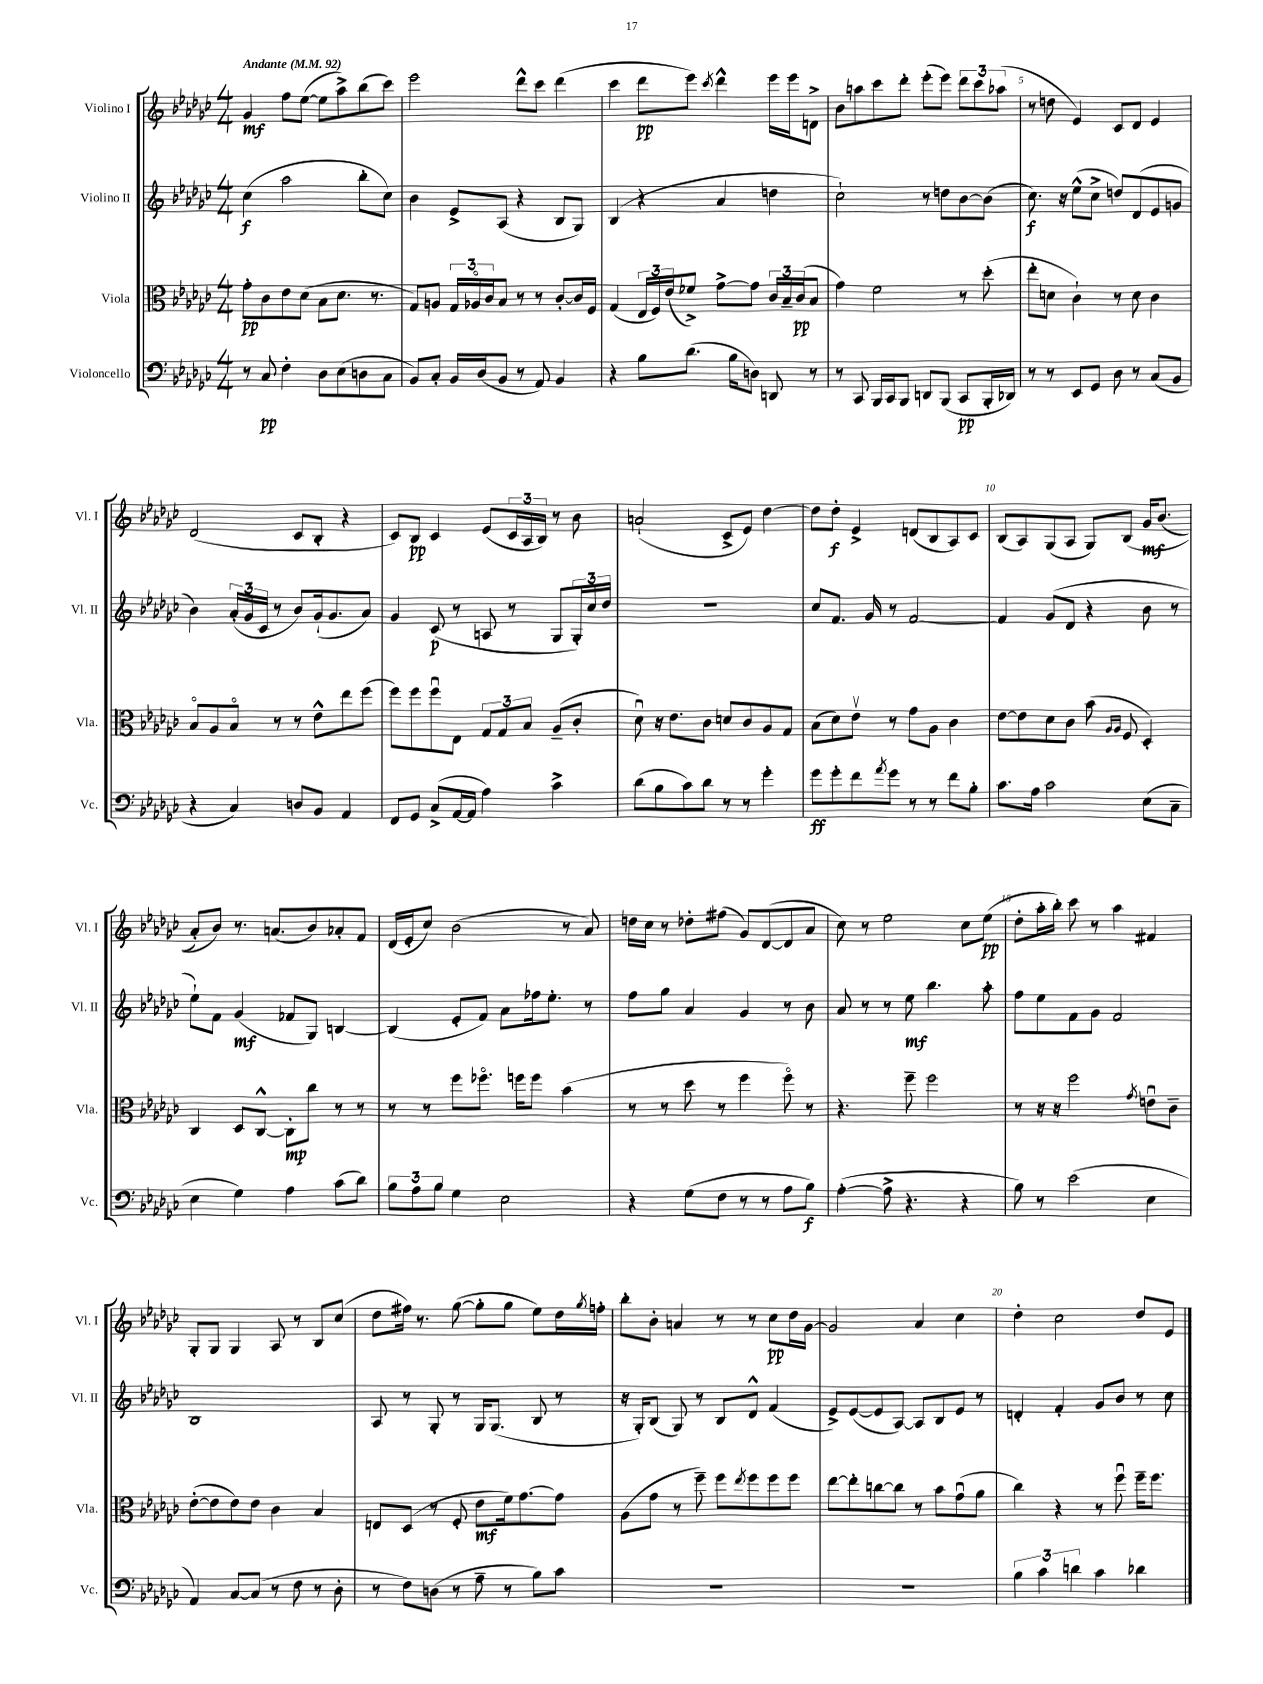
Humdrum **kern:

**kern	**kern	**kern	**kern
*staff4	*staff3	*staff2	*staff1
*clefF4	*clefC3	*clefG2	*clefG2
*k[b-e-a-d-g-c-]	*k[b-e-a-d-g-c-]	*k[b-e-a-d-g-c-]	*k[b-e-a-d-g-c-]
*M4/4	*M4/4	*M4/4	*M4/4
*MM92	*MM92	*MM92	*MM92
8r	8g-'\L	(4cc-\	4g-/
8C-/	8c-\	.	.
4F'\	8e-\	2aa-\	8ff\L
.	(8d-\J	.	([8ee-\J
8D-\L	8B-\L	.	8ee-\]L
(8E-\	8.d-\J	.	8aa-^\)
8D\	.	8bb-'\L	(8bb-\
.	8.r	.	.
8C-\J	.	8cc-\J)	8ccc-\J)
=	=	=	=
8BB-/L)	8G-/L)	4b-\	2eee-\
8C-'/J	8A/J	.	.
16BB-/LL	24G-/LL	8e-^/L	.
.	24A-o/	.	.
(16D-/J	.	.	.
.	24c-/J	.	.
8BB-/J	8B-/J	(8A-/J	.
8r	8r	4r	8ddd-^^\L
8AA-/)	8r	.	8ccc-\J
4BB-/	[8c-'/L	8B-/L	(4ddd-\
.	16c-/]L	8G-/J)	.
.	16F/JJ	.	.
=	=	=	=
4r	(4G-/	(4B-/	4ccc-\
8B-\L	24E-/LL	4r	8ddd-\L
.	24F/)	.	.
.	(24e-/J	.	.
(8.d-\J	8f-^/J)	.	8eee-\J)
.	.	.	8qccc-/
.	[8g-^\L	4a-/	4ddd-^^\
16B-\LK	.	.	.
8D\J)	8g-\]J	.	.
8DD/	24c-/LL	4dd\	16eee-\LL
.	24B-~/	.	.
.	.	.	16eee-\J
.	(24c-/J	.	.
8r	8B-/J	.	8d^\J
=	=	=	=
8r	4g-\)	2cc-`\)	8b-\L
8CC-/	.	.	8aa\
16BBB-/LL	2f\	.	8ccc-\
16CC-/J	.	.	.
8BBB-/J	.	.	8ddd-'\J
8DD/L	.	8r	(8eee-'\L
(8BBB-/J	.	8dd\L	8eee-\J)
8CC-/L	8r	[8b-\	12ddd-\L
.	.	.	12ccc-\
16BBB-'/L	(8dd-'\	(8b-\]J	.
.	.	.	(12aa-\J
16DD-/JJ)	.	.	.
=	=	=	=
8r	8ee-'\L	8.cc-\)	8r
8r	8d\J	.	8dd\
.	.	16r	.
8EE-/L	4c-`\)	(8ee-^^\L	4e-/)
8GG-/J	.	8cc-^\J	.
8D-\	8r	8dd/L)	8c-/L
8r	8d\	(8d-/	8d-/J
(8C-/L	4c-\	8e-/	4e-/
8BB-/J	.	8g/J	.
=	=	=	=
4r	8B-o/L	4b-\)	(2d-/
.	8A-/	.	.
4C-/)	8B-o/J	(24a-'/LL	.
.	.	24g-/	.
.	.	24c-/JJ	.
.	8r	8r	.
8D/L	8r	8b-/L)	8c-/L
8BB-/J	8e-^^\L	(16g-`/k	8B-'/J
.	.	8.g-/	.
4AA-/	8ee-\	.	4r
.	(8ff\J	8a-/J)	.
=	=	=	=
8FF/L	8ff\L)	4g-/	8c-/L)
8GG-/J	8ff\	.	8B-/J
(8C-^/L	8ffu\	(8c-/	4c-/
[16AA-/L	8E-\J	8r	.
16AA-/]JJ	.	.	.
4A-\)	12G-/L	8A/	(8e-/L
.	12G-/	.	.
.	.	8r	24c-/L
.	12B-/J	.	24A-/
.	.	.	24B-/JJ)
4c-^\	(8A-~/L	8G-/L	8r
.	8c-'/J	24G-'/L)	8b-\
.	.	24cc-/	.
.	.	24dd-/JJ	.
=	=	=	=
(8d-\L	8d-u\)	1r	(2a`/
8B-\	16r	.	.
.	8.e-\L	.	.
8c-\)	.	.	.
8d-\J	8c-\J	.	.
8r	8d/L	.	8c-^/L
8r	8c-/	.	8e-/J)
4g-'\	8A-/	.	[4dd-\
.	8G-/J	.	.
=	=	=	=
8g-\L	(8B-\L	8cc-/L	8dd-\]L
8g-'\	8d-\)	8.f/J	8dd-'\J
8f\	8e-v\J	.	4e-^/
.	.	16g-/	.
8qa-/	.	.	.
8g-\J	8r	8r	.
8r	8g-\L	[2f/	(8d/L
8r	8A-\J	.	8B-/
8f\L	4c-\	.	8A-/)
8B-'\J	.	.	8c-/J
=	=	=	=
8.c-\L	[8e-\L	4f/]	(8B-/L
.	8e-\]	.	8A-/)
16A-\Jk	.	.	.
2c-\	8d-\	(8g-/L	(8G-/
.	8c-\J	8d-/J	8A-/J
.	(8b-\	4r	8G-/L)
.	16qqA-/LL	.	.
.	16qqA-/JJ	.	.
.	8F/	.	&(8B-/J
(8E-\L	4D-'/)	8b-\	16g-/LK
.	.	.	(8.b-/J
8C-~\J	.	8r	.
=	=	=	=
4E-\	4C-/	8ee-`\L)	8a-'/L)
.	.	8f\J	8b-/J&)
4G-\)	8D-/L	(4g-/	8.r
.	[8C-^^/J	.	.
.	.	.	(8.a/L
4A-\	8C-'\]L	8f-/L	.
.	8cc-\J	8G-/J)	8b-/)
(8c-\L	8r	[4B/	8a-'/
8d-\J)	8r	.	8f/J
=	=	=	=
12B-\L	8r	(4B/]	(16d-/LL
.	.	.	16e-'/J
12A-\	.	.	.
.	8r	.	8cc-/J)
12B-\J	.	.	.
4G-\	8ff\L	8e-'/L	(2b-\
.	8.ff-o\J	8f/J)	.
2E-\	.	8a-\L	.
.	16ff\LK	.	.
.	8ff\J	16ff-\k	.
.	.	8.ee-'\J	.
.	(4b-\	.	8r
.	.	8r	8a-/)
=	=	=	=
4r	8r	8ff\L	16dd\LL
.	.	.	16cc-\JJ
.	8r	8gg-\J	8r
(8G-\L	8dd-\	4a-/	8dd-'\L
8F\J	8r	.	(8ff#\J
8r	4ff\	4g-/	8g-/L)
8r	.	.	([8d-/
8A-\L	8ffo\)	8r	8d-/]
8B-\J)	8r	8b-\	8a-/J
=	=	=	=
([4A-'\	4.r	8a-/	8cc-\)
.	.	8r	8r
8A-^\]	.	8r	2ee-\
4.r	8ff~\	8ee-\	.
.	2ff\	4.bb-\	.
4r	.	.	8cc-\L
.	.	8aa-'\	(8ee-\J
=	=	=	=
8B-\)	8r	8ff\L	8dd-'\L
8r	16r	8ee-\	16aa-'\L
.	16r	.	16bb-'\JJ)
(2e-\	2ff\	8f\	8ccc-\
.	.	8g-\J	8r
.	.	2f/	4aa-\
.	8qg-/	.	.
4E-\	8eu\L	.	4f#/
.	8c-~\J	.	.
=	=	=	=
4AA-/)	([8e-'\L	1B-	8G-'/L
.	8e-\]	.	8G-/J
[8C-/L	8e-\)	.	4G-/
(8C-/]J	8e-\J	.	.
8r	4c-\	.	8A-/
8F\	.	.	8r
8r	4B-/	.	8B-/L
8D-'\	.	.	(8cc-/J
=	=	=	=
8r	8E/L	8A-/	8dd-\L
8F\L)	(8D-/J	8r	16ff#\Jk)
.	.	.	8.r
(8D\J	8r	8G-'/	.
8r	8F'/	8r	([8gg-\
8A-~\	8e-\L	16G-/LK	8gg-'\]L
.	.	(8.G-/J	.
8r	16f\k)	.	8gg-\J
.	[8.g-\	.	.
8B-\L)	.	8B-/	8ee-\L)
8c-\J	8g-\]J	8r	16dd-\L
.	.	.	8qgg-/
.	.	.	16ff'\JJ
=	=	=	=
1r	(8A-\L	16r	8bb-'\L
.	.	16G-'/LK)	.
.	8g-\J	(8B-/J	8b-'\J
.	8r	8G-/)	4a/
.	8ff~\)	8r	.
.	8ff\L	8B-/L	8r
.	8qee-/	.	.
.	8ff\	8d-^^/J	8r
.	8ff\	(4f/	8cc-\L
.	8ff\J	.	16dd-\L
.	.	.	[16g-\JJ
=	=	=	=
1r	[8ee-\L	8e-^/L)	2g-/]
.	8ee-'\]	([8e-/	.
.	[8cc\	8e-/]	.
.	8cc\]J	[8A-/J)	.
.	8r	8A-/]L	4a-/
.	8b-\L	8B-/	.
.	(8g-u\	8e-/J	4cc-\
.	8a-\J	8r	.
=	=	=	=
6B-\	4cc-\)	4d'/	4dd-'\
6c-\	.	.	.
.	4r	4f'/	2cc-\
6d\	.	.	.
4c-\	8r	8g-/L	.
.	8ffu\	8b-/J	.
4d-\	16ff~\LK	8r	8dd-/L
.	8.ff\J	.	.
.	.	8cc-\	8e-/J
==	==	==	==
*-	*-	*-	*-
